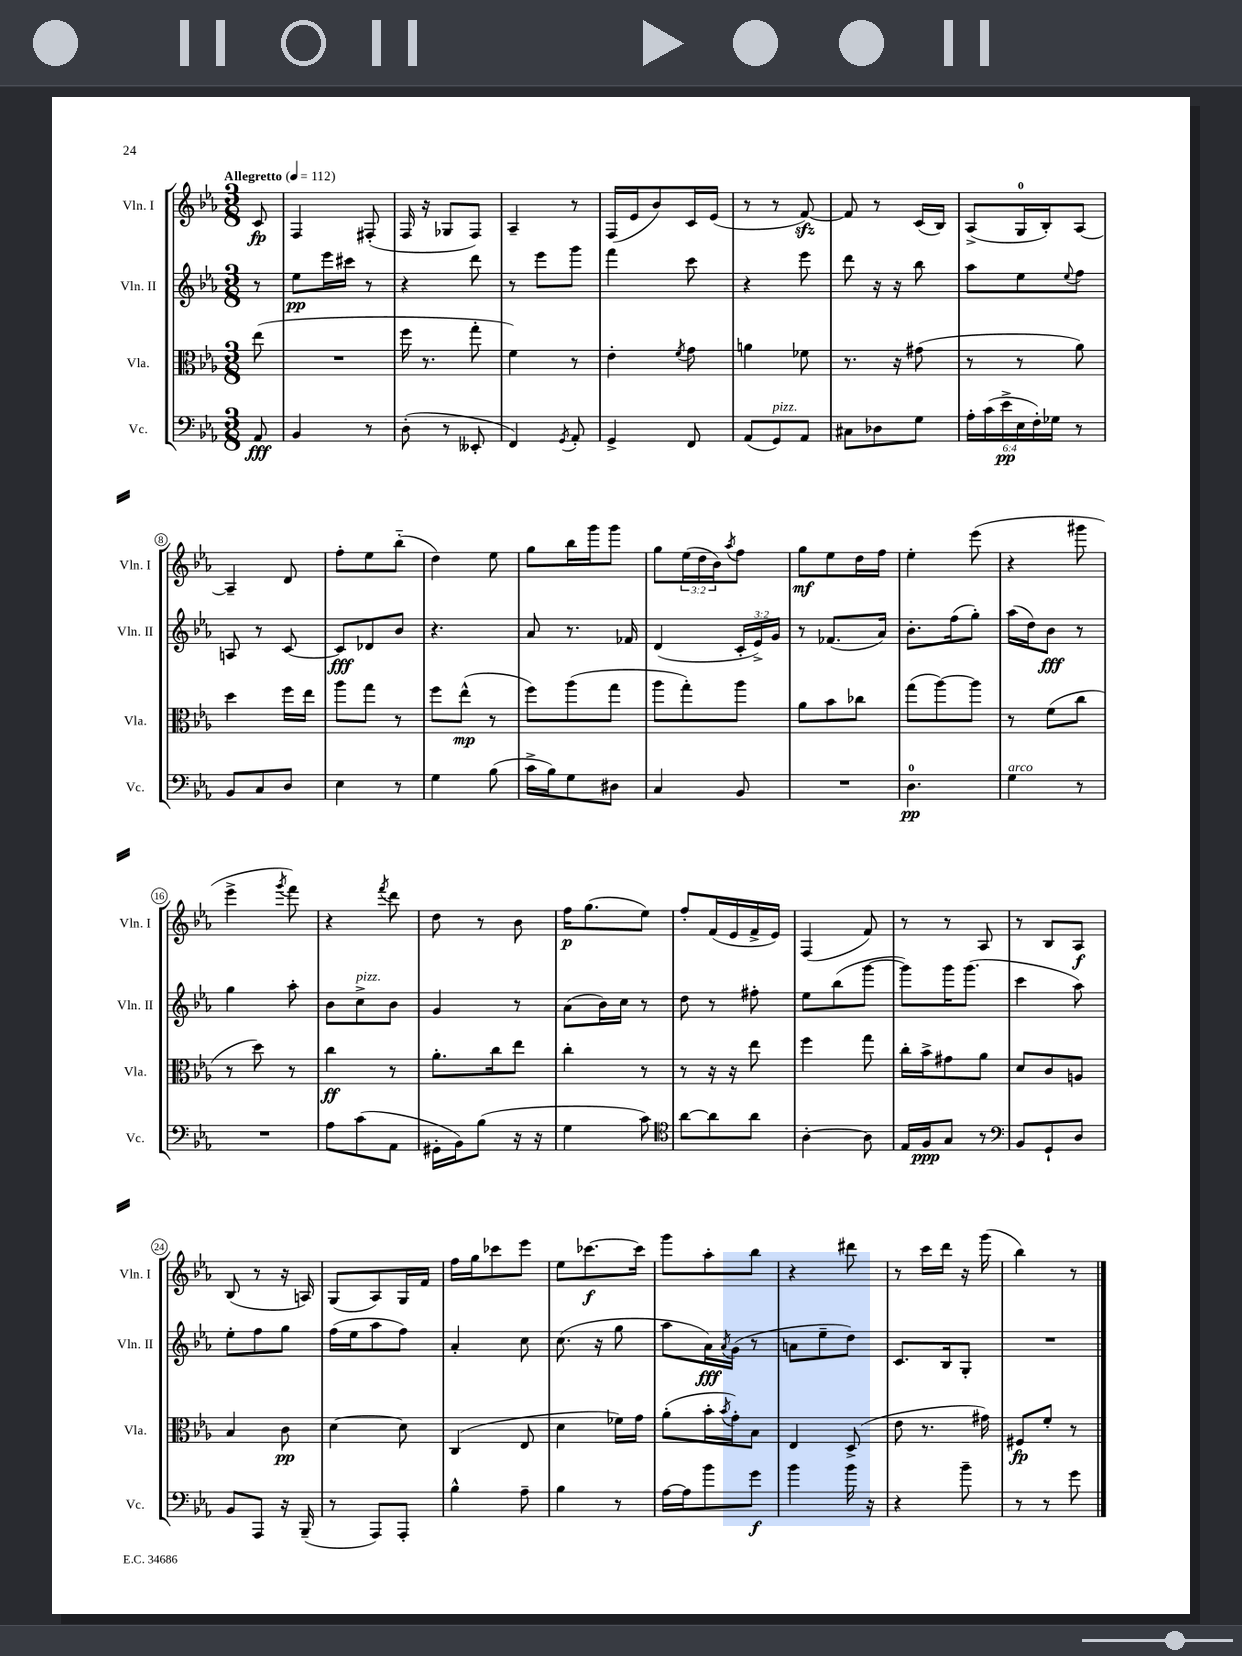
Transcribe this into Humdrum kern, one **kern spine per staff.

**kern	**kern	**kern	**kern
*staff4	*staff3	*staff2	*staff1
*clefF4	*clefC3	*clefG2	*clefG2
*k[b-e-a-]	*k[b-e-a-]	*k[b-e-a-]	*k[b-e-a-]
*M3/8	*M3/8	*M3/8	*M3/8
*MM112	*MM112	*MM112	*MM112
8AA-	(8ee-	8r	8c
=	=	=	=
4BB-	4.r	8ee-	4F
.	.	16eee-	.
.	.	16ccc#	.
8r	.	8r	(8F#'
=	=	=	=
(8D'	16ff	4r	16F
.	8.r	.	16r
8r	.	.	8G-
8EE--'	8gg'	8ddd	8F)
=	=	=	=
4FF)	4f)	8r	4A-~
.	.	8eee-	.
8qGG	.	.	.
8AA-'	8r	8ggg	8r
=	=	=	=
4GG^	4e-'	4fff	(16F
.	.	.	16e-
.	.	.	8b-)
.	8qf	.	.
8FF	8g	8ccc	16c
.	.	.	(16e-
=	=	=	=
(8AA-	4a	4r	8r
8GG)	.	.	8r
8AA-	8f-	8eee-	[8f)
=	=	=	=
8C#	8.r	8ddd	8f]
8D-	.	16r	8r
.	16r	16r	.
8G	(8g#	8bb-	(16c
.	.	.	16B-)
=	=	=	=
24A-'	8r	8aa-	(8A-^
(24c	.	.	.
24e-^	.	.	.
24E-	8r	8ee-	16G
24F')	.	.	.
.	.	.	16B-')
24G-	.	.	.
.	.	8qqee-	.
8r	8a-)	8ff	[8A-
=	=	=	=
8BB-	4dd	8A	4A-~]
8C	.	8r	.
8D	16ff	[8c	8d
.	16ee-	.	.
=	=	=	=
4E-	8aa-	8c]	8ff'
.	8gg	8d-	8ee-
8r	8r	8b-	(8bb-'~
=	=	=	=
4G	8ff	4.r	4dd)
.	(8ee-^^	.	.
(8B-	8r	.	8ee-
=	=	=	=
16c^	8ff)	8a-	8gg
16B-)	.	.	.
8G	(8aa-	8.r	16bb-
.	.	.	16ggg
8D#	8gg	.	8ggg
.	.	16f-	.
=	=	=	=
4C	8aa-	(4d	8gg
.	8gg')	.	(24ee-
.	.	.	24dd
.	.	.	24b-)
.	.	.	8qaa-
8BB-	8aa-	24c'	8ff
.	.	24e-^)	.
.	.	24g	.
=	=	=	=
4.r	8a-	8r	8gg
.	8b-	(8.f-	8ee-
.	8cc-	.	16dd
.	.	16a-)	16ff
=	=	=	=
4.D	(8gg	8.b-'	4ee-'
.	[8aa-)	.	.
.	.	(16ff	.
.	8aa-]	8gg')	(8eee-
=	=	=	=
4G	8r	(16aa-	4r
.	.	16dd)	.
.	(8f	8b-	.
8r	8cc	8r	8ggg#
=	=	=	=
4.r	8r	4gg	4eee-^
.	8dd)	.	.
.	.	.	8qggg
.	8r	8aa-'	8fff)
=	=	=	=
8A-	4cc	8b-	4r
(8c	.	8cc^	.
.	.	.	8qfff
8AA-	8r	8b-	8ddd
=	=	=	=
16GG#'	8.a-'	4g	8dd
16BB-)	.	.	.
(8B-	.	.	8r
.	16cc	.	.
16r	8ee-	8r	8b-
16r	.	.	.
=	=	=	=
4G	4cc'	(8a-	16ff
.	.	.	(8.gg
.	.	16b-)	.
.	.	16cc	.
8c)	8r	8r	8ee-)
=	=	=	=
*clefC4	*	*	*
[8a-	8r	8dd	8ff'
8a-]	16r	8r	(16f
.	16r	.	16e-
8a-	8ee-	8ff#'	16f^
.	.	.	16e-)
=	=	=	=
[4A-'	4ff	8ee-	(4F
.	.	(8bb-	.
8A-]	8gg	[8ggg	8f)
=	=	=	=
16E-	16cc'	8ggg])	8r
16F	16b-^	.	.
8G	8g#	16ggg	8r
.	.	(8.ggg	.
8r	8a-	.	8A-
=	=	=	=
*clefF4	*	*	*
8BB-	8d	4ccc	8r
8GG`	8c	.	8B-
8D	8A	8aa-)	8A-
=	=	=	=
8BB-	4B-	8ee-'	(8B-
8AAA-	.	8ff	8r
16r	8c	8gg	16r
(16BBB-~	.	.	16A)
=	=	=	=
8r	[4d	(16ff	(8G
.	.	16ee-	.
8AAA-)	.	8aa-	8A-)
8AAA-'	8d]	8ff)	16G
.	.	.	16f
=	=	=	=
4B-^^	(4C	4a-'	16ff
.	.	.	16gg
.	.	.	8ccc-
8A-~	8E-	8cc	8eee-
=	=	=	=
4B-	4d	(8.cc	8ee-
.	.	.	[8.ccc-
.	.	16r	.
8r	16f-)	8gg	.
.	16g	.	16ccc-]
=	=	=	=
[16A-	(8a-'	8aa-	8ggg
16A-]	.	.	.
8b-	16b-'	16a-)	8aa-'
.	8qb-	8qa-	.
.	16g')	(16g	.
8g	8B-	8r	8bb-
=	=	=	=
4b-	4E-	8a	4r
.	.	8ee-~	.
16b-	(8D^	8dd)	8ddd#
16r	.	.	.
=	=	=	=
4r	8e-	8.c	8r
.	8.r	.	16ccc
.	.	16B-	16ddd
8b-~	.	8G'	16r
.	16g#)	.	(16ggg
=	=	=	=
8r	8F#	4.r	4bb-)
8r	8f'	.	.
8g	8r	.	8r
==	==	==	==
*-	*-	*-	*-
